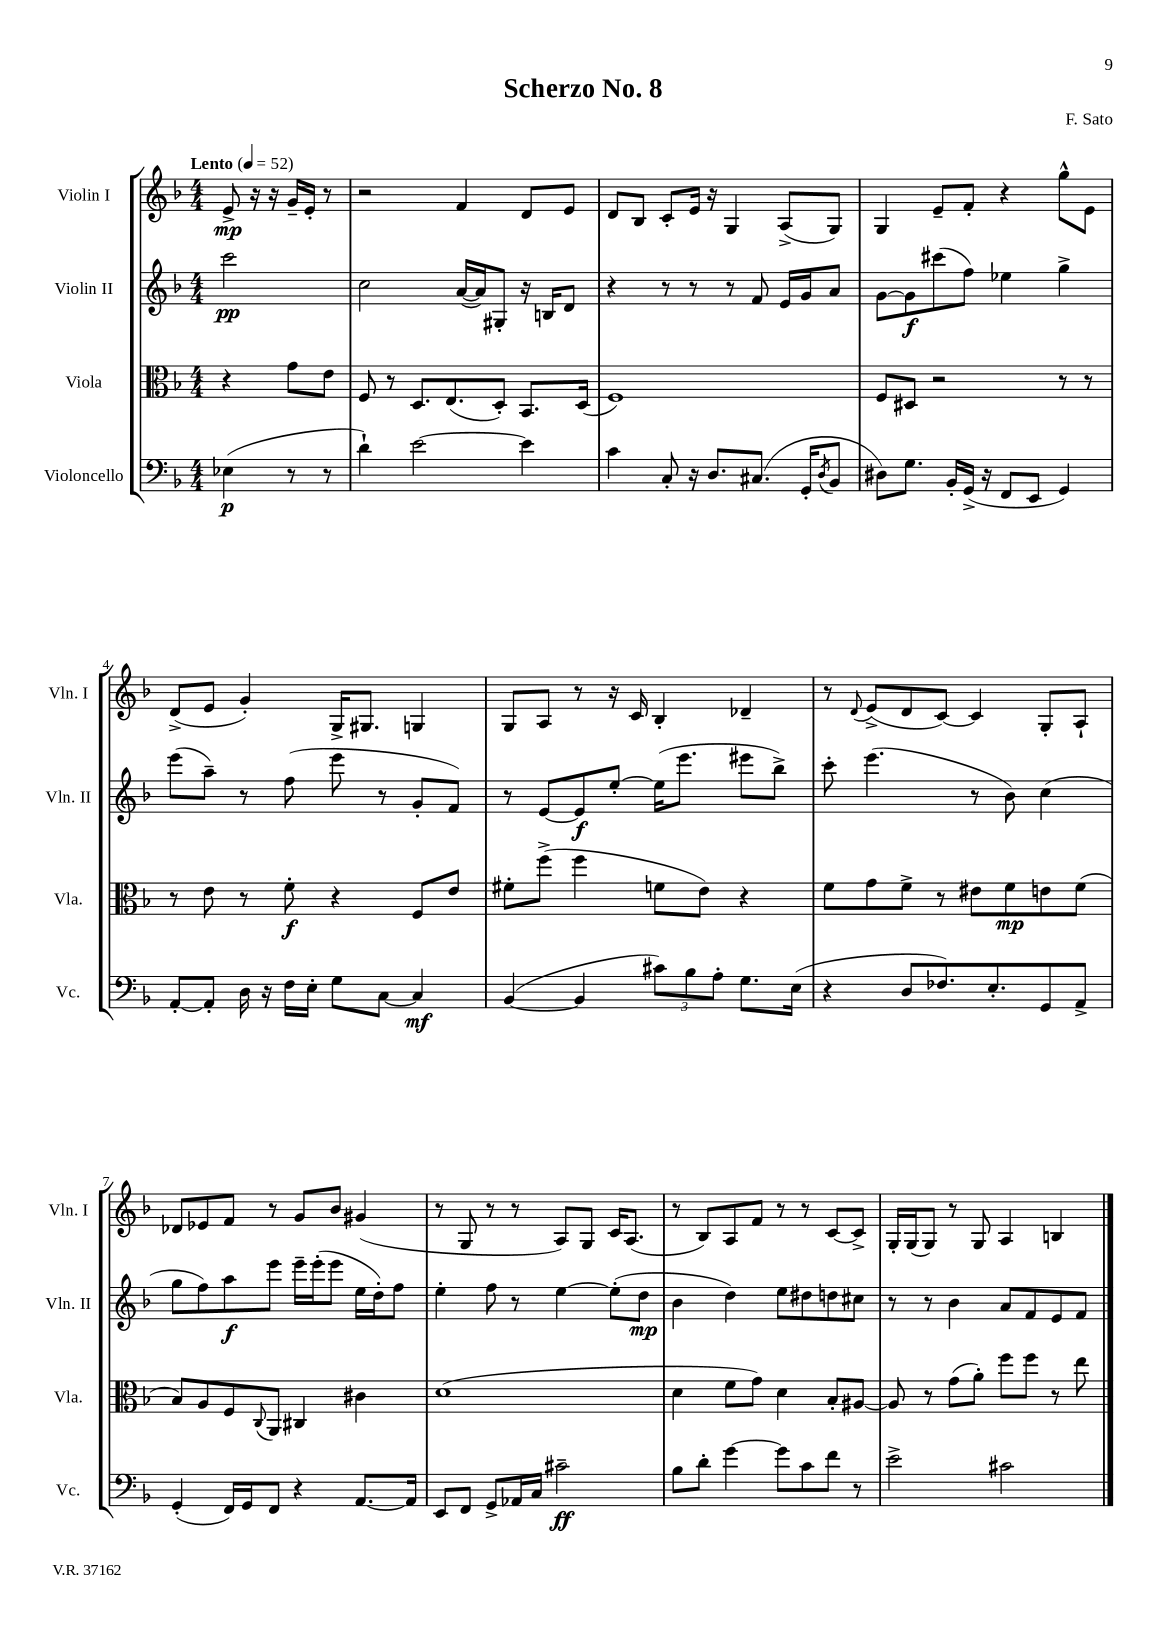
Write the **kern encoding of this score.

**kern	**dynam	**kern	**dynam	**kern	**dynam	**kern	**dynam
*part4	*part4	*part3	*part3	*part2	*part2	*part1	*part1
*staff4	*staff4	*staff3	*staff3	*staff2	*staff2	*staff1	*staff1
*I"Violoncello	*	*I"Viola	*	*I"Violin II	*	*I"Violin I	*
*I'Vc.	*	*I'Vla.	*	*I'Vln. II	*	*I'Vln. I	*
*clefF4	*	*clefC3	*	*clefG2	*	*clefG2	*
*k[b-]	*	*k[b-]	*	*k[b-]	*	*k[b-]	*
*M4/4	*	*M4/4	*	*M4/4	*	*M4/4	*
*MM52	*	*MM52	*	*MM52	*	*MM52	*
=	=	=	=	=	=	=	=
!	!	!	!	!	!	!LO:TX:a:B:t=Lento	!
(4E-X\	p	4r	.	2ccc\	pp	8e^/	mp
.	.	.	.	.	.	16r	.
.	.	.	.	.	.	16r	.
8r	.	8g\L	.	.	.	16g~/LL	.
.	.	.	.	.	.	16e'/JJ	.
8r	.	8e\J	.	.	.	8r	.
=1	=1	=1	=1	=1	=1	=1	=1
4d`\)	.	8F/	.	2cc\	.	2r	.
.	.	8r	.	.	.	.	.
[2e\	.	8.D/L	.	.	.	.	.
.	.	(8.E/	.	.	.	.	.
.	.	.	.	([16a/LL	.	4f/	.
.	.	.	.	16a/J])	.	.	.
.	.	8D'/J)	.	8G#X'/J	.	.	.
4e\]	.	8.BB-/L	.	16r	.	8d/L	.
.	.	.	.	16Bn/KL	.	.	.
.	.	.	.	8d/J	.	8e/J	.
.	.	(16D/Jk	.	.	.	.	.
=2	=2	=2	=2	=2	=2	=2	=2
4c\	.	1F)	.	4r	.	8d/L	.
.	.	.	.	.	.	8B-/J	.
8C'/	.	.	.	8r	.	8c'/L	.
16r	.	.	.	8r	.	16e/Jk	.
8.D/L	.	.	.	.	.	16r	.
.	.	.	.	8r	.	4G/	.
(8.C#X/J	.	.	.	8f/	.	.	.
.	.	.	.	16e/LL	.	(8A^/L	.
16GG'/KL	.	.	.	16g/J	.	.	.
8qD/	.	.	.	.	.	.	.
8BB-/J	.	.	.	8a/J	.	8G/J)	.
=3	=3	=3	=3	=3	=3	=3	=3
8D#X\L)	.	8F/L	.	[8g\L	.	4G/	.
8.G\J	.	8D#X/J	.	8g\]	f	.	.
.	.	2r	.	(8ccc#X\	.	8e~/L	.
16BB-'/LL	.	.	.	.	.	.	.
(16GG^/JJ	.	.	.	8ff\J)	.	8f'/J	.
16r	.	.	.	.	.	.	.
8FF/L	.	.	.	4ee-X\	.	4r	.
8EE/J	.	.	.	.	.	.	.
4GG/)	.	8r	.	4gg^\	.	8gg^^\L	.
.	.	8r	.	.	.	8e\J	.
!!LO:LB:g=z
=4	=4	=4	=4	=4	=4	=4	=4
[8AA'/L	.	8r	.	(8eee\L	.	(8d^/L	.
8AA'/J]	.	8e\	.	8aa~\J)	.	8e/J	.
16D\	.	8r	.	8r	.	4g'/)	.
16r	.	.	.	.	.	.	.
16F\LL	.	8f'\	f	(8ff\	.	.	.
16E'\JJ	.	.	.	.	.	.	.
8G\L	.	4r	.	8eee\	.	16G^/KL	.
.	.	.	.	.	.	8.G#X/J	.
[8C\J	.	.	.	8r	.	.	.
4C/]	mf	8F/L	.	8g'/L	.	4Gn/	.
.	.	8e/J	.	8f/J)	.	.	.
=5	=5	=5	=5	=5	=5	=5	=5
([4BB-/	.	8f#X'\L	.	8r	.	8G/L	.
.	.	(8ff^\J	.	[8e/L	.	8A/J	.
4BB-/]	.	4ff\	.	8e/]	f	8r	.
.	.	.	.	[8ee'/J	.	16r	.
.	.	.	.	.	.	16c/	.
12c#X\L)	.	8fn\L	.	(16ee\KL]	.	4B-'/	.
.	.	.	.	8.eee\J	.	.	.
12B-\	.	.	.	.	.	.	.
.	.	8e\J)	.	.	.	.	.
12A'\J	.	.	.	.	.	.	.
8.G\L	.	4r	.	8eee#X\L	.	4d-X~/	.
.	.	.	.	8bb-^\J)	.	.	.
(16E\Jk	.	.	.	.	.	.	.
=6	=6	=6	=6	=6	=6	=6	=6
4r	.	8f\L	.	8ccc'\	.	8r	.
.	.	.	.	.	.	8qqd/	.
.	.	8g\	.	(4.eee\	.	(8e^/L	.
8D/L	.	8f^\J	.	.	.	8d/	.
8.F-X/)	.	8r	.	.	.	[8c/J)	.
.	.	8e#X\L	.	8r	.	4c/]	.
8.E'/	.	.	.	.	.	.	.
.	.	8f\	mp	8b-\)	.	.	.
8GG/	.	8en\	.	(4cc\	.	8G'/L	.
8AA^/J	.	(8f\J	.	.	.	8A`/J	.
!!LO:LB:g=z
=7	=7	=7	=7	=7	=7	=7	=7
(4GG'/	.	8B-/L)	.	8gg\L	.	8d-X/L	.
.	.	8A/	.	8ff\)	.	8e-X/	.
16FF/LL)	.	8F/	.	8aa\	f	8f/J	.
16GG/J	.	.	.	.	.	.	.
.	.	8qqC/	.	.	.	.	.
8FF/J	.	8AA/J	.	8eee\J	.	8r	.
4r	.	4C#X/	.	16eee~\LL	.	8g/L	.
.	.	.	.	(16eee'\J	.	.	.
.	.	.	.	8eee\J	.	8b-/J	.
[8.AA/L	.	4c#X\	.	16ee\LL	.	(4g#X/	.
.	.	.	.	16dd'\J)	.	.	.
.	.	.	.	8ff\J	.	.	.
16AA/Jk]	.	.	.	.	.	.	.
=8	=8	=8	=8	=8	=8	=8	=8
8EE/L	.	(1d	.	4ee'\	.	8r	.
8FF/J	.	.	.	.	.	8G/	.
8GG^/L	.	.	.	8ff\	.	8r	.
16AA-X/L	.	.	.	8r	.	8r	.
16C/JJ	.	.	.	.	.	.	.
2c#X~\	ff	.	.	[4ee\	.	8A/L)	.
.	.	.	.	.	.	8G/J	.
.	.	.	.	(8ee'\L]	.	16c/KL	.
.	.	.	.	.	.	(8.A/J	.
.	.	.	.	8dd\J	mp	.	.
=9	=9	=9	=9	=9	=9	=9	=9
8B-\L	.	4d\	.	4b-\	.	8r	.
8d'\J	.	.	.	.	.	8B-/L)	.
[4g\	.	8f\L	.	4dd\)	.	8A/	.
.	.	8g\J)	.	.	.	8f/J	.
8g\L]	.	4d\	.	8ee\L	.	8r	.
8c\	.	.	.	8dd#X\	.	8r	.
8f\J	.	8B-'/L	.	8ddn\	.	[8c/L	.
8r	.	[8A#X/J	.	8cc#X\J	.	8c^/J]	.
=10	=10	=10	=10	=10	=10	=10	=10
2e^\	.	8A#/]	.	8r	.	16G'/LL	.
.	.	.	.	.	.	(16G/J	.
.	.	8r	.	8r	.	8G/J)	.
.	.	(8g\L	.	4b-\	.	8r	.
.	.	8a'\J)	.	.	.	8G/	.
2c#X\	.	8ff\L	.	8a/L	.	4A/	.
.	.	8ff\J	.	8f/	.	.	.
.	.	8r	.	8e/	.	4Bn/	.
.	.	8ee\	.	8f/J	.	.	.
==	==	==	==	==	==	==	==
*-	*-	*-	*-	*-	*-	*-	*-
